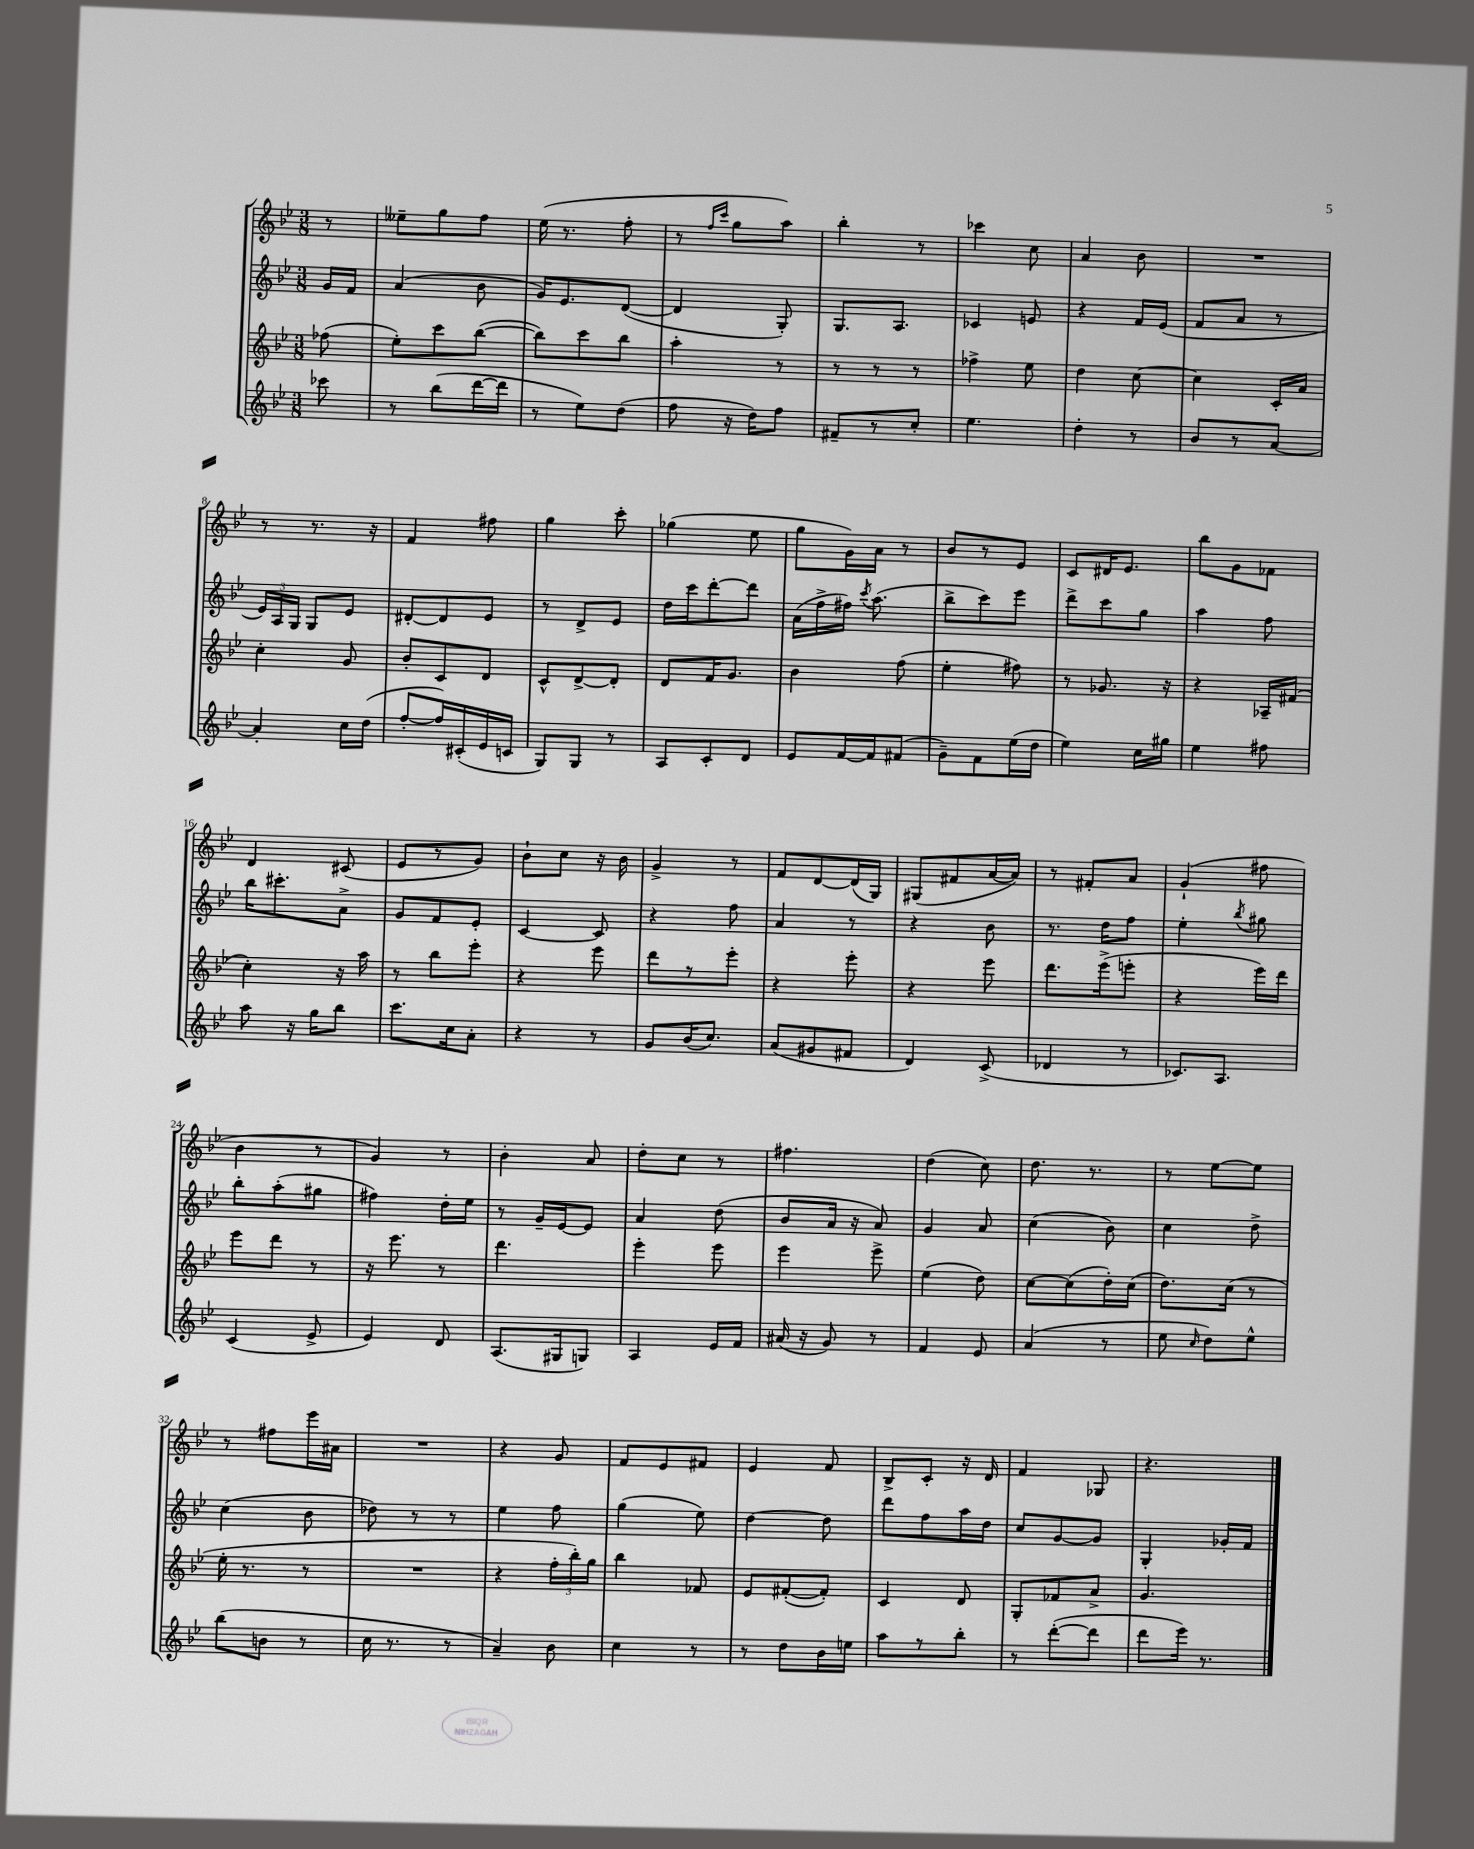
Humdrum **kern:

**kern	**kern	**kern	**kern
*staff4	*staff3	*staff2	*staff1
*clefG2	*clefG2	*clefG2	*clefG2
*k[b-e-]	*k[b-e-]	*k[b-e-]	*k[b-e-]
*M3/8	*M3/8	*M3/8	*M3/8
8ccc-	(8ff-	16g	8r
.	.	16f	.
=	=	=	=
8r	8ee-')	(4a	8ee--~
(8bb-	8ccc	.	8gg
[16ddd	([8bb-	8b-	8ff
16ddd]	.	.	.
=	=	=	=
8r	8bb-])	16g)	(16ee-
.	.	8.e-	8.r
8ee-)	8ccc	.	.
(8dd	8bb-	([8d	8ff'
=	=	=	=
8ff	4aa'	4d]	8r
.	.	.	16qqff
.	.	.	16qqccc
16r	.	.	8gg
16dd)	.	.	.
8ff	8r	8G')	8aa)
=	=	=	=
8f#~	8r	8.G	4bb-'
8r	8r	.	.
.	.	8.A	.
8cc'	8r	.	8r
=	=	=	=
4.ee-	4ff-^	4c-	4ccc-
.	8ee-	8e	8cc
=	=	=	=
4dd'	4dd	4r	4a
8r	[8cc	16f	8b-
.	.	(16e-	.
=	=	=	=
8b-	4cc]	8f	4.r
8r	.	8a	.
[8a	16c'	8r	.
.	16a	.	.
=	=	=	=
4a']	4cc'	24e-)	8r
.	.	24A	.
.	.	24G	.
.	.	8G	8.r
16cc	8g	8e-	.
(16dd	.	.	16r
=	=	=	=
[8ff'	8b-'	[8d#'	4f
16ff])	8c	8d#]	.
(16c#'	.	.	.
16e-	8d	8e-	8ff#
16c	.	.	.
=	=	=	=
8G)	8c^^	8r	4gg
8G	[8d^	8d^	.
8r	8d']	8e-	8ccc'
=	=	=	=
8A	8d	16dd	(4gg-
.	.	16ccc	.
8c'	16f	[8ddd'	.
.	8.g	.	.
8d	.	8ddd]	8ee-
=	=	=	=
8e-	4b-	(16a	8gg
.	.	16ff^	.
[16f	.	16ff#)	16g)
.	.	8qccc	.
16f]	.	(8.aa	16a
(8f#	(8ff	.	8r
=	=	=	=
8g~)	4ee-'	8bb-^	8b-
8f	.	8ccc)	8r
(16ee-	8ff#)	8eee-	8e-
16dd	.	.	.
=	=	=	=
4ee-)	8r	8ddd^	8c
.	8.g-	8ccc	16d#
.	.	.	8.e-
16cc	.	8gg	.
16gg#	16r	.	.
=	=	=	=
4ee-	4r	4aa	8bb-
.	.	.	8g
8ff#	16A-~	8ff	8f-
.	(16f#	.	.
=	=	=	=
8aa	4cc')	16bb-	4d
.	.	8.ccc#'	.
16r	.	.	.
16gg	.	.	.
8bb-	16r	8a^	(8c#
.	16aa	.	.
=	=	=	=
8.ccc	8r	8g	8e-
.	8bb-	8f	8r
16cc	.	.	.
8a'	8eee-'	8e-'	8g)
=	=	=	=
4r	4r	[4c	8b-`
.	.	.	8cc
8r	8eee-	8c]	16r
.	.	.	16b-
=	=	=	=
8g	8ddd	4r	4g^
(16b-	8r	.	.
8.cc)	.	.	.
.	8eee-'	8ff	8r
=	=	=	=
(8a	4r	4a	8f
8g#	.	.	[8d
8f#	8eee-'	8r	(16d]
.	.	.	16G)
=	=	=	=
4d)	4r	4r	(8G#
.	.	.	8f#
(8c^	8eee-	8b-	[16a
.	.	.	16a])
=	=	=	=
4d-	8.ddd	8.r	8r
.	.	.	8f#'
.	(16eee-^	16dd	.
8r	8eee'	8ff	8a
=	=	=	=
8.c-)	4r	4ee-'	(4g`
8.A	.	.	.
.	.	8qbb-	.
.	16eee-)	8gg#	8ff#
.	16ddd	.	.
=	=	=	=
(4c	8eee-	8bb-'	4b-
.	8ddd	(8aa'	.
8e-^	8r	8gg#	8r
=	=	=	=
4e-)	16r	4ff#)	4g)
.	8.eee-	.	.
8d	8r	16dd'	8r
.	.	16ee-	.
=	=	=	=
(8.A	4.ddd	8r	4b-'
.	.	16g~	.
16G#	.	[16e-	.
8G)	.	8e-]	8a
=	=	=	=
4A	4eee-'	4a	8dd'
.	.	.	8cc
16e-	8eee-	(8dd	8r
16f	.	.	.
=	=	=	=
(16a#	4eee-	8b-	4.ff#
16r	.	.	.
8g)	.	16a	.
.	.	16r	.
8r	8eee-^	8a)	.
=	=	=	=
4f	(4ee-	4g	(4dd
8e-	8dd)	8a	8cc)
=	=	=	=
(4a	[8cc	(4cc	8.dd
.	(8cc]	.	.
.	.	.	8.r
8r	16dd')	8b-)	.
.	(16cc	.	.
=	=	=	=
8ee-	8.dd)	4cc	8r
16qqcc	.	.	.
8dd)	.	.	[8ee-
.	(16cc	.	.
8ee-^^	8r	8dd^	8ee-]
=	=	=	=
(8bb-	16ee-'	(4cc	8r
.	8.r	.	.
8b	.	.	8ff#
8r	8r	8b-	16eee-
.	.	.	16a#
=	=	=	=
16cc	4.r	8dd-)	4.r
8.r	.	.	.
.	.	8r	.
8r	.	8r	.
=	=	=	=
4a~)	4r	4ee-	4r
8b-	24ff'	8ff	8g
.	24bb-')	.	.
.	24gg	.	.
=	=	=	=
4cc	4bb-	(4gg	8f
.	.	.	8e-
8r	8f-	8ee-)	8f#
=	=	=	=
8r	8e-	[4dd	4e-
8dd	([8f#'	.	.
16b-	8f#'])	8dd]	8f
16ee	.	.	.
=	=	=	=
8aa	4c	8ddd	8B-^
8r	.	8ff	8c'
8bb-'	8d	16aa	16r
.	.	16dd	16d
=	=	=	=
8r	8G'	8cc	4f
([8ddd'	8f-	[8g	.
8ddd]	8a^	8g]	8G-
=	=	=	=
8ddd	4.g	4G'	4.r
16eee-)	.	.	.
8.r	.	.	.
.	.	16g-'	.
.	.	16f	.
==	==	==	==
*-	*-	*-	*-
